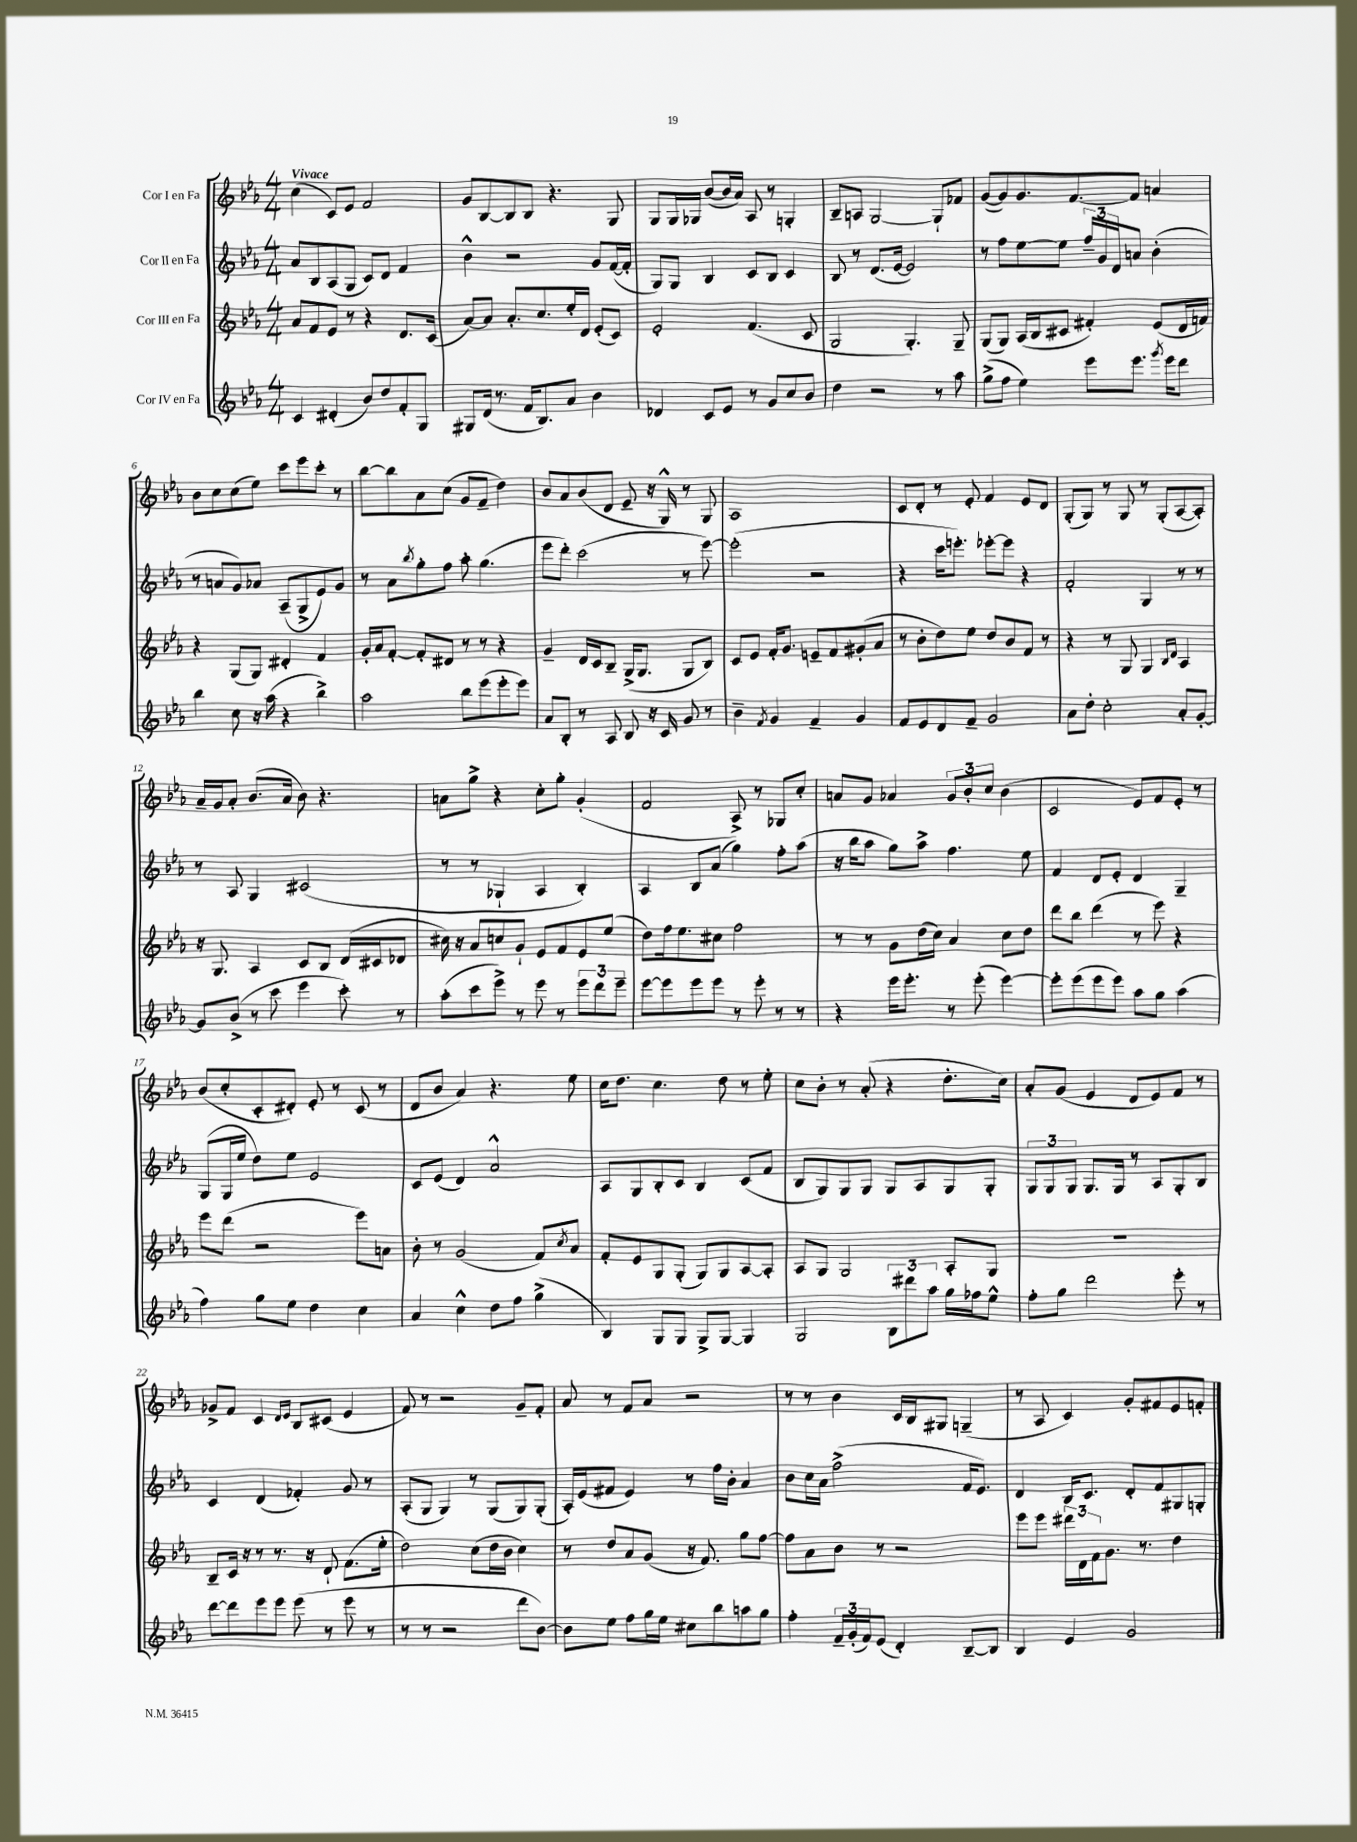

**kern	**kern	**kern	**kern
*part4	*part3	*part2	*part1
*staff4	*staff3	*staff2	*staff1
*I"Cor IV en Fa	*I"Cor III en Fa	*I"Cor II en Fa	*I"Cor I en Fa
*clefG2	*clefG2	*clefG2	*clefG2
*k[b-e-a-]	*k[b-e-a-]	*k[b-e-a-]	*k[b-e-a-]
*M4/4	*M4/4	*M4/4	*M4/4
=1	=1	=1	=1
!	!	!	!LO:TX:a:B:t=Vivace
4c/	8a-/L	8a-/L	(4cc\
.	8f/	8B-/	.
(4d#X'/	8e-/J	(8A-/	8c/L)
.	8r	8G/J	8e-/J
8b-/L)	4r	8c/L)	2f/
8dd/	.	8d/J	.
8f'/	8.d/L	4f/	.
8G/J	.	.	.
.	(16c/Jk	.	.
=2	=2	=2	=2
8G#X/L	[8a-/L)	4b-^^\	8g/L
(16d/Jk	8a-/J]	.	[8B-/
8.r	.	.	.
.	8.a-'/L	2r	8B-/]
16f/KL	.	.	8B-/J
8.B-/)	8.cc/	.	.
.	.	.	4.r
8a-/J	16ee-'/L	.	.
.	16d/JJ	.	.
4b-\	(8e-'/L	8g/L	.
.	8c/J)	([16f/L	8G/
.	.	16f'/JJ]	.
=3	=3	=3	=3
4d-X/	2e-'/	8G/L)	8G/L
.	.	8G/J	16G/L
.	.	.	16G-X/JJ
8c/L	.	4B-/	([8b-/L
8e-/J	.	.	16b-/L]
.	.	.	16a-/JJ)
8r	(4.f/	8c/L	8A-/
8g/L	.	8B-/J	8r
8cc/	.	4c/	4Gn'/
8b-/J	8c/	.	.
=4	=4	=4	=4
4dd\	2G/	8B-/	8B-~/L
.	.	8r	8An/J
2r	.	(8.d/L	[2G/
.	.	[16e-/Jk	.
.	4.G'/)	2e-/])	.
8r	.	.	8G`/L]
8aa-\	8G~/	.	8f-X/J
=5	=5	=5	=5
(8gg^\L	(8G/L	8r	([8g/L
8ff\J	8G/J)	8ff\L	8g/])
4ee-\)	(16A-/LL	[8ee-\	8.g/
.	16B-/J	.	.
.	8c#X/J	8ee-\J]	.
.	.	.	[8.f/
8eee-\L	4f#X'/)	24ff~/LL	.
.	.	24g/	.
.	.	24d/J	.
8.eee-\J	.	8an/J	8f/J]
.	(8e-/L	(4b-'\	4an/
8qggg/	.	.	.
16eee-\KL	.	.	.
8ddd\J	16d/L	.	.
.	16fn/JJ)	.	.
!!LO:LB:g=z
=6	=6	=6	=6
4bb-\	4r	8r	8b-\L
.	.	8an/L	8cc\
8cc\	(8G/L	8g/)	(8cc\
16r	8G/J)	8a-X/J	8ee-\J)
(16aa-\	.	.	.
4r	4d#X'/	(8A-~/L	8ccc\L
.	.	8G^/	8eee-\
4bb-^\)	4f/	8e-/)	8ccc'\J
.	.	8g/J	8r
=7	=7	=7	=7
2aa-\	16g'/LL	8r	[8bb-\L
.	16a-/J	.	.
.	[8f'/J	8a-\L	8bb-\]
.	.	8qbb-/	.
.	8f'/L]	8gg'\	8a-\
.	8d#X/J	8ff\J	(8cc\J
8bb-\L	8r	8aa-'\	8g/L
(8eee-\	8r	(4.gg\	8f~/J
8eee-'\	4r	.	4dd\)
8eee-\J)	.	.	.
=8	=8	=8	=8
8a-/L	4g~/	8eee-\L	8b-/L
8B-'/J	.	8ddd'\J)	8a-/
8r	16d/LL	(2ccc\	(8b-/
.	16c/J	.	.
8A-/	8B-~/J	.	8d/J
8B-/	(16G^/KL	.	8e-~/
.	8.G/J	.	.
16r	.	.	16r
16c/	.	.	16G^^/)
8g/	8G/L	8r	8r
8r	8B-/J)	[8eee-\)	8G/
=9	=9	=9	=9
4b-~\	8c/L	(2eee-'\]	1A-
.	8e-/J	.	.
8qf/	.	.	.
4g/	16f'/KL	.	.
.	8.g/J	.	.
4f~/	8en~/L	2r	.
.	8f/	.	.
4g/	(8g#X'/	.	.
.	8a-/J	.	.
=10	=10	=10	=10
8f/L	8r	4r	8c/L
8e-/	8b-'\L	.	8d'/J
8d/	8dd\)	16ccc\KL	8r
.	.	8.eeen'\J)	.
8f~/J	8ee-\J	.	8e-'/
2g/	8dd/L	[8eee-X'\L	4f/
.	8b-/	8eee-\J]	.
.	8f/J	4r	8e-/L
.	8r	.	8d/J
=11	=11	=11	=11
8a-\L	4r	2f'/	(8G'/L
8dd'\J	.	.	8G/J)
2cc'\	8r	.	8r
.	8G/	.	8G/
.	4G/	4G/	8r
.	.	.	(8G'/L
.	16qqB-/LL	.	.
.	16qqd/JJ	.	.
8a-'/L	4A-/	8r	[8A-/
[8g'/J	.	8r	8A-'/J])
!!LO:LB:g=z
=12	=12	=12	=12
8g/L]	16r	8r	16a-~/LL
.	8.G/	.	16g/J
(8b-^/J	.	8A-/	8a-'/J
8r	4A-/	4G/	(8.b-/L
8ccc\	.	.	.
.	.	.	16a-/Jk
4eee-\	8c/L	(2c#X/	8b-\)
.	8B-/J	.	4.r
8ccc'\)	(16d/LL	.	.
.	16c#X/J	.	.
8r	8d-X/J	.	.
=13	=13	=13	=13
(8aa-'\L	16cc#X\)	8r	8an\L
.	16r	.	.
8ccc\	8a-/L	8r	8gg^\J
8eee-^\J)	8ccn/	4G-X`/	4r
8r	8g`/J	.	.
8eee-\	8e-/L	4A-/	8cc'\L
8r	8f/	.	8gg'\J
12eee-\L	8e-/	4B-'/)	(4g'/
12ddd\	.	.	.
.	(8ee-/J	.	.
12eee-~\J	.	.	.
=14	=14	=14	=14
[8eee-\L	8dd\L)	4A-/	2f/
8eee-\]	16ff\k	.	.
.	8.ee-\	.	.
8eee-\	.	8B-/L	.
8eee-\J	8cc#X\J	(8a-/J	.
8r	2ff\	4gg\)	8A-^/)
8eee-'\	.	.	8r
8r	.	8ff'\L	8G-X/L
8r	.	(8aa-\J	8cc'/J
=15	=15	=15	=15
4r	8r	16r	8an/L
.	.	16bb-\KL	.
.	8r	8aa-\J	8g/J
16eee-\KL	8g\L	8gg\L)	4a-X/
8.eee-'\J	.	.	.
.	(16dd\L	8aa-^\J	.
.	16cc\JJ)	.	.
8r	4a-/	4.ff\	12g/L
.	.	.	12b-'/
(8eee-'\	.	.	.
.	.	.	12cc/J
[4eee-\)	8cc\L	.	(4b-\
.	8dd\J	8ee-\	.
=16	=16	=16	=16
8eee-'\L]	8ddd\L	4f/	2c/
(8eee-\	8bb-\J	.	.
8eee-\	(4ddd\	8d/L	.
8eee-\J)	.	8e-'/J	.
8aa-\L	8r	4d/	8e-/L)
8gg\J	8eee-\)	.	8f/
(4aa-\	4r	4G~/	8e-'/J
.	.	.	8r
!!LO:LB:g=z
=17	=17	=17	=17
4ff\)	8eee-\L	(8G/L	(8b-/L
.	(8ddd\J	16G/L	8cc'/
.	.	16ee-/JJ	.
8gg\L	2r	8dd\L)	8c'/
8ee-\J	.	8ee-\J	8d#X'/J)
4dd\	.	2e-/	8e-'/
.	.	.	8r
4cc\	8eee-\L)	.	(8c/
.	8an\J	.	8r
=18	=18	=18	=18
4a-/	8b-'\	8c/L	8d/L
.	8r	(8e-/J	8b-/J
4cc^^\	(2g/	4d/)	4a-/)
8dd\L	.	2a-^^/	4.r
8ff\J	.	.	.
(4gg^\	8f/L)	.	.
.	8qcc/	.	.
.	8a-/J	.	8ee-\
=19	=19	=19	=19
4B-/)	8f'/L	8A-/L	16cc\KL
.	.	.	8.dd\J
.	8e-/	8G/	.
8G/L	8G/	8B-'/	4.cc\
8G/J	(8G'/J	8c/J	.
8G^/L	8G/L)	4B-/	.
[8G/J	8G/	.	8dd\
4G/]	[8A-/	(8c/L	8r
.	8A-'/J]	8f/J	8ee-'\
=20	=20	=20	=20
2G/	8A-/L	8B-/L	8cc\L
.	8G/J	8G/)	8b-'\J
.	2G/	8G/	8r
.	.	8G/J	(8a-'/
12B-\L	.	8G/L	4r
12ddd#X\	.	.	.
.	.	8A-/	.
12aa-\J	.	.	.
16gg\LL	8A-'/L	8G/	8.dd'\L
16ff-X\J	.	.	.
8ee-^^\J	8G/J	8G'/J	.
.	.	.	16cc\Jk)
=21	=21	=21	=21
8ff'\L	1r	12G/L	8a-'/L
.	.	12G/	.
8gg\J	.	.	(8g/J
.	.	12G/J	.
2ddd\	.	8.G/L	4e-/
.	.	16G/Jk	.
.	.	8r	8d/L
.	.	8A-/L	8e-/)
8eee-'\	.	8G'/	8f/J
8r	.	8B-/J	8r
!!LO:LB:g=z
=22	=22	=22	=22
[8ddd\L	8B-~/L	4c/	8g-X^/L
8ddd\]	16c/Jk	.	8f/J
.	16r	.	.
8eee-\	8r	(4d/	4c/
8eee-\J	8.r	.	.
.	.	.	16qqd/LL
.	.	.	16qqe-/JJ
(8eee-\	.	4f-X'/)	8B-/L
.	16r	.	.
8r	8d`/	.	(8c#X/J
8eee-\	(8.f\L	8g/	4e-/
8r	.	8r	.
.	16ee-'\Jk	.	.
=23	=23	=23	=23
8r	2dd\)	(8A-'/L	8f/)
8r	.	8G/J	8r
2r	.	4G/)	2r
.	(8cc\L	8r	.
.	16dd\L	(8G/L	.
.	16b-\JJ	.	.
8ddd\L	4cc\)	8G/)	8g~/L
[8b-\J)	.	(8G'/J	8f'/J
=24	=24	=24	=24
8b-\L]	8r	16A-'/LL)	8a-/
.	.	(16e-/J	.
8ee-\J	8dd/L	8f#X/J	8r
8ff\L	8a-/	4e-/)	8f/L
16gg\L	(8g/J	.	8a-/J
16ee-\JJ	.	.	.
8cc#X\L	16r	8r	2r
.	8.f/)	.	.
8bb-\	.	16ff\LL	.
.	.	16b-'\JJ	.
8aan\	8gg\L	4a-/	.
8gg\J	[8ff\J	.	.
=25	=25	=25	=25
4ff'\	8ff\L]	8b-\L	8r
.	8a-\	16cc\L	8r
.	.	16a-\JJ	.
24f~/LL	8b-\J	(2ff^\	4b-\
(24g'/	.	.	.
24f/J)	.	.	.
(8e-/J	8r	.	.
4d'/)	2r	.	16c/LL
.	.	.	16B-/J
.	.	.	8G#X/J
[8B-~/L	.	16f/KL	(4Gn~/
.	.	8.e-/J)	.
8B-/J]	.	.	.
=26	=26	=26	=26
4B-/	8eee-\L	4d/	8r
.	8eee-\J	.	8A-/
4e-/	24ddd#X\LL	16B-/KL	4c/)
.	24d\	.	.
.	.	8.c/J	.
.	24f\J	.	.
.	8.g\J	.	.
2g/	.	8d'/L	8g'/L
.	8.r	.	.
.	.	8f/	8f#X/
.	4dd\	8G#X/	8e-/
.	.	8Gn'/J	8fn'/J
==	==	==	==
*-	*-	*-	*-
